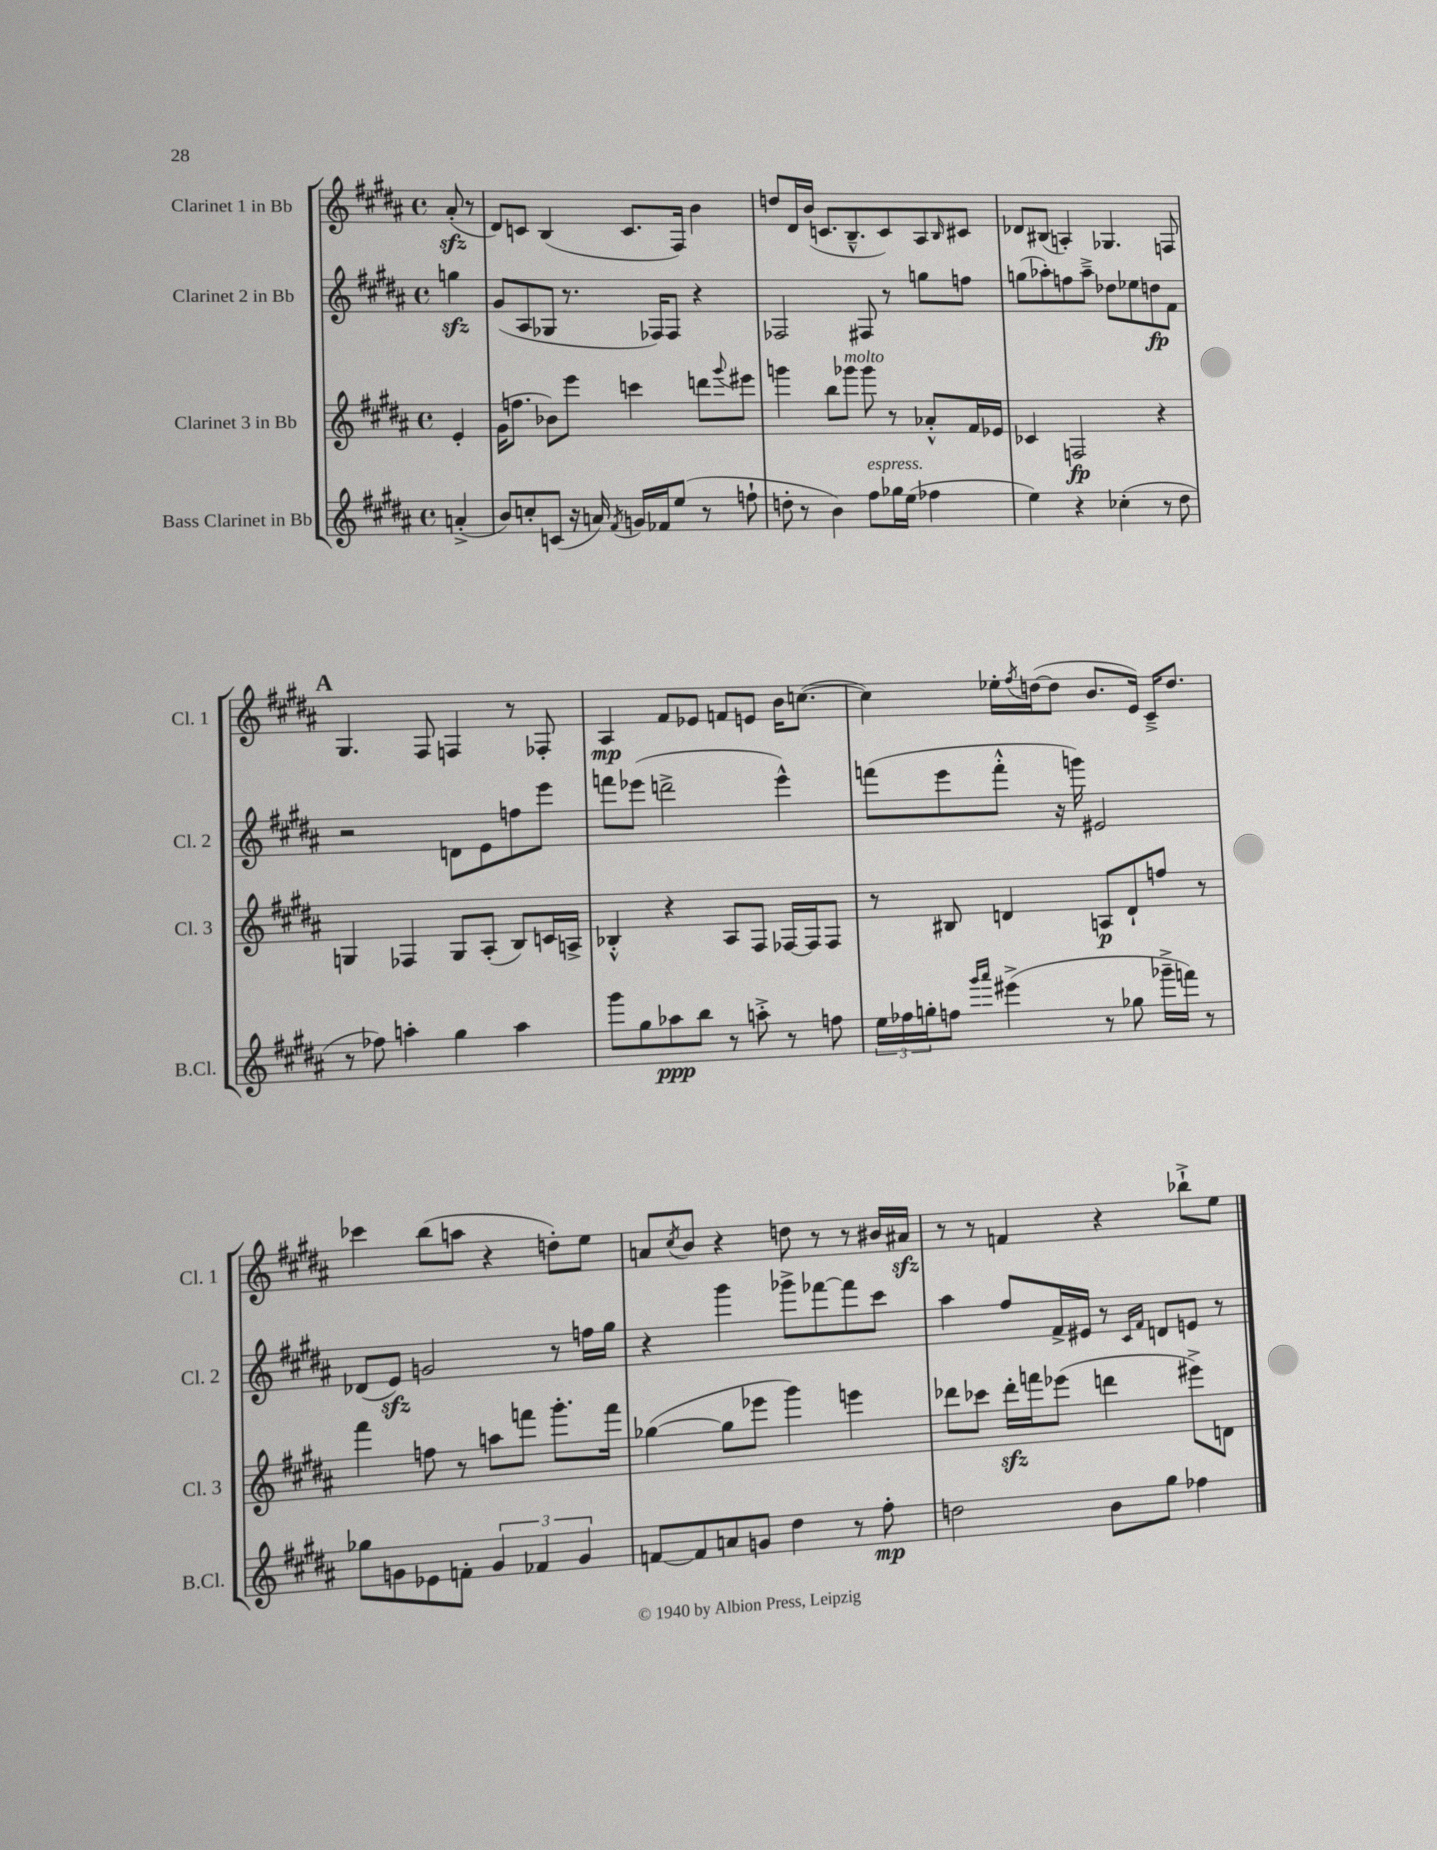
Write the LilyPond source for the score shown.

<<
\new StaffGroup <<
\new Staff = "s0" \with { instrumentName = "Clarinet 1 in Bb" shortInstrumentName = "Cl. 1" } {
    \clef treble \key b \major \defaultTimeSignature \time 4/4 \partial 4
    ais'8-.\sfz( r8 |
    dis'8) c'8 b4( c'8. fis16) b'4 |
    d''8 dis'16 b'16( c'8. b8.---^ c'8) ais8 \grace { b16 } cis'8 |
    des'8 bis8( a4-.) ges4. f8 |
    \mark \markup { \bold "A" } gis4. fis8 f4 r8 fes8-. |
    ais4\mp fis'8 ees'8 f'8 e'8 b'16 c''8.~( |
    c''4) ees''16-. \acciaccatura { fis''8 } d''16~( d''8 b'8. e'16) cis'16---> d''8. |
    ces'''4 b''8( a''8 r4 d''8-.) e''8 |
    a'8 \acciaccatura { cis''8 } b'8 r4 d''8 r8 r8 bis'16 ais'16\sfz |
    r8 r8 f'4 r4 bes''8-!-> e''8 \bar "|." |
}
\new Staff = "s1" \with { instrumentName = "Clarinet 2 in Bb" shortInstrumentName = "Cl. 2" } {
    \clef treble \key b \major \defaultTimeSignature \time 4/4 \partial 4
    g''4\sfz |
    gis'8( ais8 ges8 r8. fes16) fes8 r4 |
    fes2 fis8 r8 g''8 f''8 |
    g''8( aes''8-.) f''8 aes''8---> des''8 ees''8 d''8\fp fis'8 |
    \mark \markup { \bold "A" } r2 d'8 e'8 f''8 e'''8 |
    f'''8 ees'''8( d'''2-> ees'''4-^) |
    f'''8( e'''8 f'''8-.-^ r16 g'''16) eis'2 |
    des'8( e'8\sfz) g'2 r8 f''16 gis''16 |
    r4 gis'''4 ges'''8-> fes'''8~ fes'''8 cis'''8 |
    ais''4 fis''8 fis'16-> eis'16 r8 \grace { cis'16 fis'16 } d'8 e'8 r8 \bar "|." |
}
\new Staff = "s2" \with { instrumentName = "Clarinet 3 in Bb" shortInstrumentName = "Cl. 3" } {
    \clef treble \key b \major \defaultTimeSignature \time 4/4 \partial 4
    e'4-. |
    gis'16( f''8. bes'8) e'''8 c'''4 d'''8 \appoggiatura { gis'''8 } eis'''8 |
    g'''4 b''8 ges'''8^\markup { \italic "molto" } ges'''8 r8 aes'8-.-^ fis'16 ees'16 |
    ces'4 f2\fp r4 |
    \mark \markup { \bold "A" } g4 fes4 g8 ais8-.( b8) c'16 a16-> |
    bes4-.-^ r4 ais8 fis8 fes16~ fes16 fes8 |
    r8 bis8 d'4 a8\p d'8-! f''8 r8 |
    fis'''4 f''8 r8 a''8 f'''8 gis'''8.-. f'''16 |
    ges''4~( ges''8 ees'''8 gis'''4) e'''4 |
    des'''8 ces'''8 des'''16-.\sfz f'''16 ees'''8( d'''4 eis'''8->) d'8 \bar "|." |
}
\new Staff = "s3" \with { instrumentName = "Bass Clarinet in Bb" shortInstrumentName = "B.Cl." } {
    \clef treble \key b \major \defaultTimeSignature \time 4/4 \partial 4
    a'4-.->( |
    b'8) c''8-. c'8( r16 a'16) \acciaccatura { fis'8 } g'16 fes'16 e''8( r8 f''8-! |
    d''8-. r8 b'4) fis''8^\markup { \italic "espress." } ges''16 e''16( fes''4 |
    e''4) r4 ces''4-.( r8 dis''8 |
    \mark \markup { \bold "A" } r8 fes''8) a''4-. gis''4 a''4 |
    gis'''8 gis''8 aes''8\ppp b''8 r8 a''8-.-> r8 f''8 |
    \tuplet 3/2 { e''16 fes''16 g''16-. } f''8 \grace { gis'''16 ais'''16 } eis'''4->( r8 ges''8 ges'''16---> f'''16) r8 |
    ges''8 g'8 ees'8 f'8-. \tuplet 3/2 { g'4 fes'4 g'4 } |
    f'8~ f'8 a'8 g'8 dis''4 r8 fis''8-.\mp |
    d''2 b'8 gis''8 fes''4 \bar "|." |
}
>>
>>
\layout { \context { \Score \remove "Bar_number_engraver" } }
